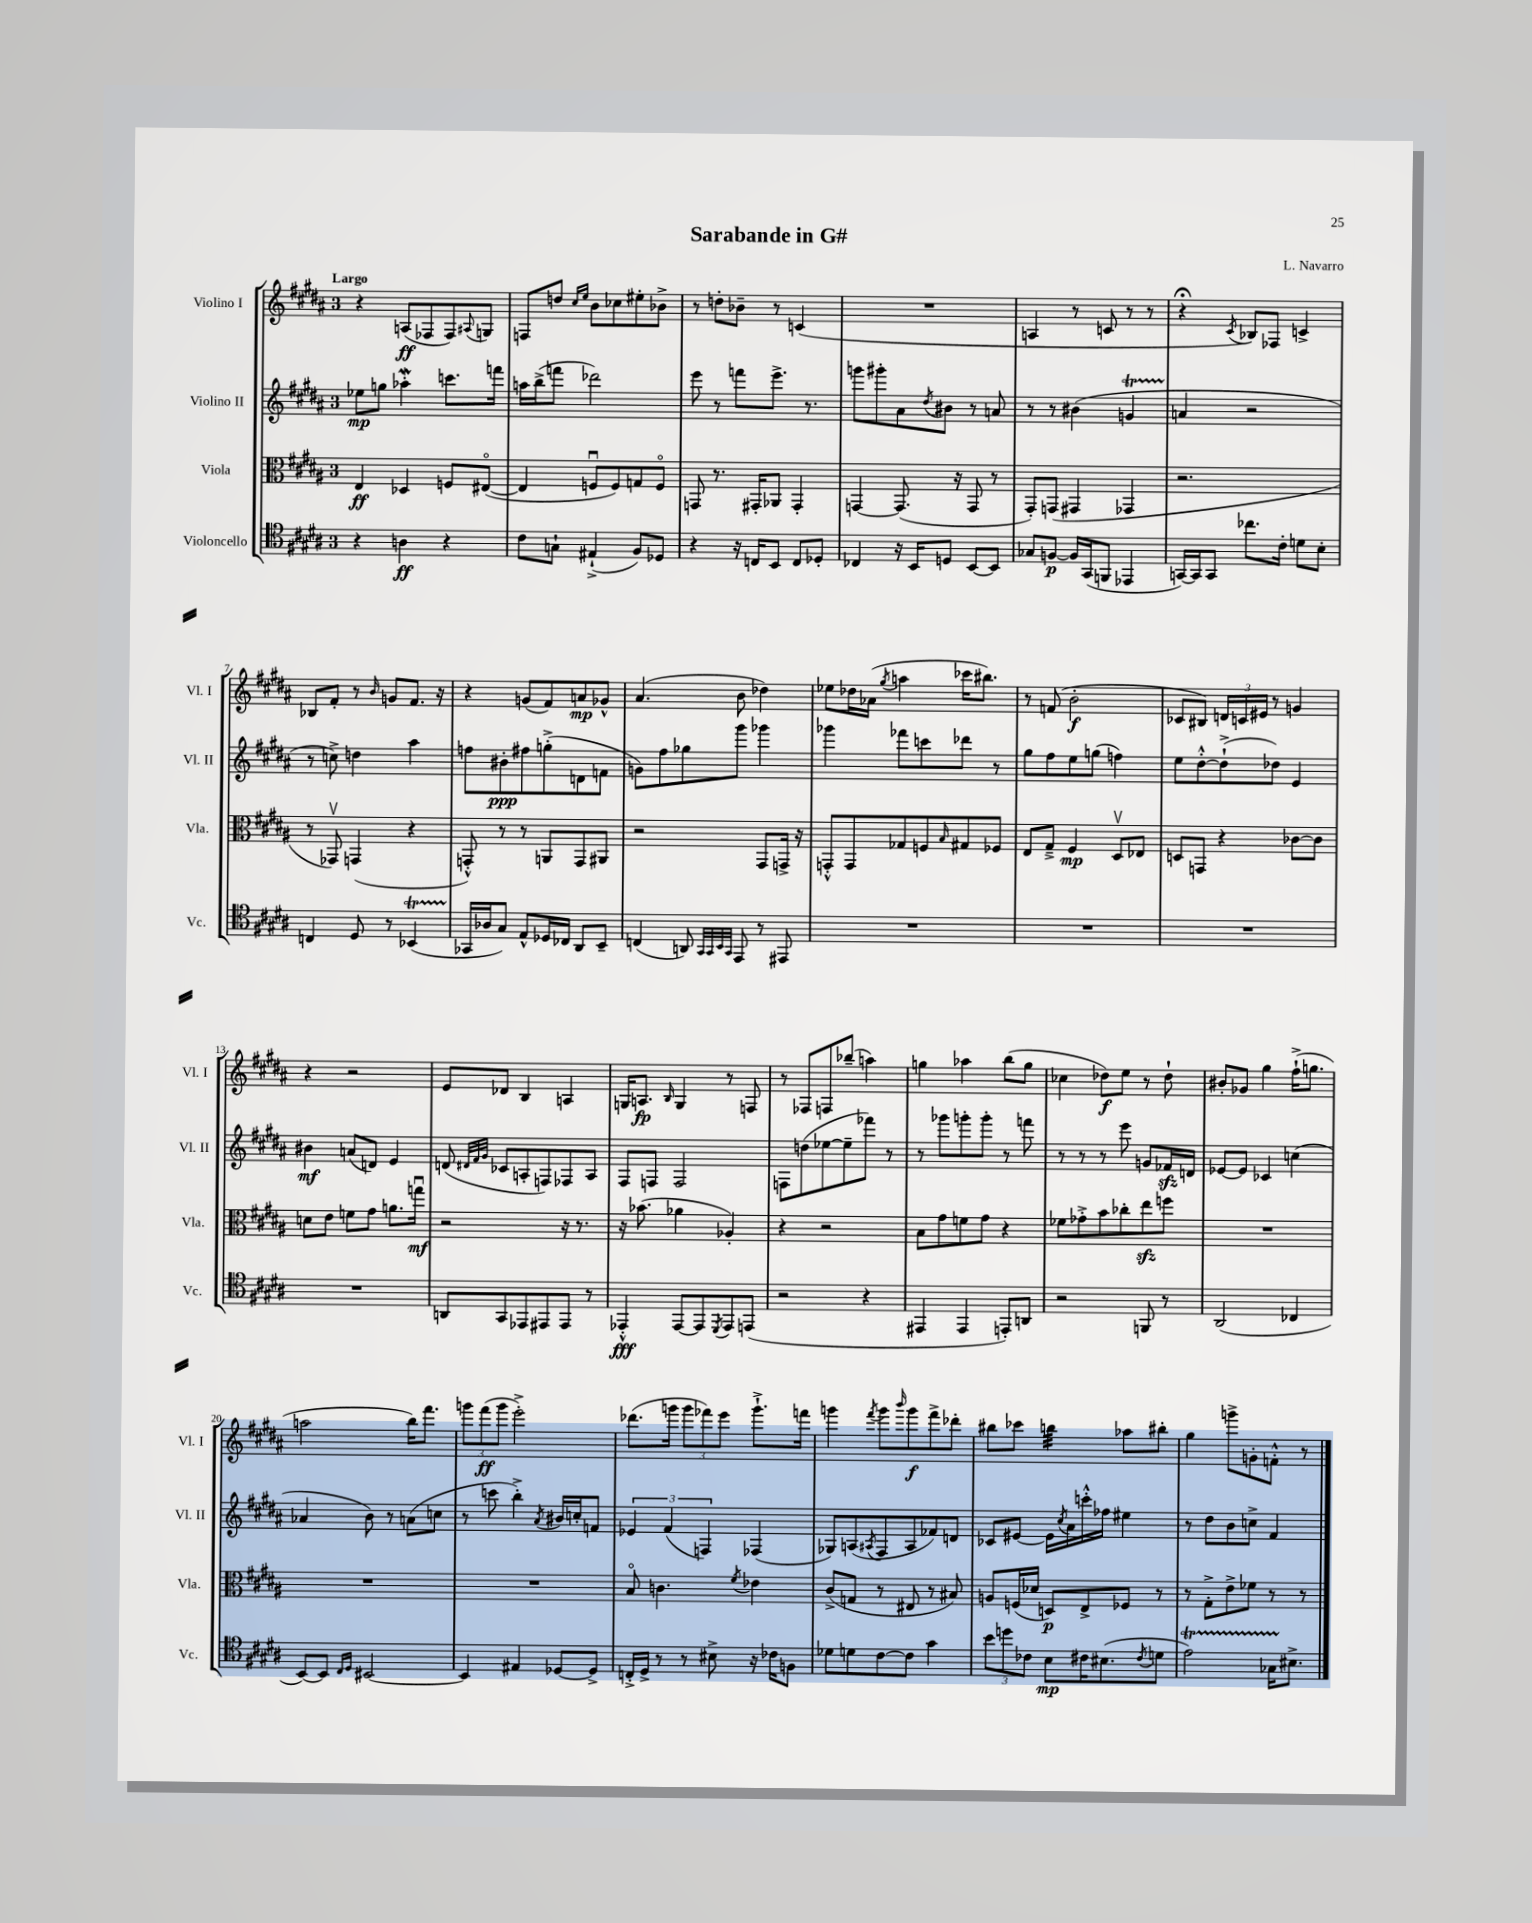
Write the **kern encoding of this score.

**kern	**kern	**kern	**kern
*staff4	*staff3	*staff2	*staff1
*clefC4	*clefC3	*clefG2	*clefG2
*k[f#c#g#d#a#]	*k[f#c#g#d#a#]	*k[f#c#g#d#a#]	*k[f#c#g#d#a#]
*M3/4	*M3/4	*M3/4	*M3/4
4r	4E/	8ee-\L	4r
.	.	8gg\J	.
4A\	4D-/	4aa-'\	(8A/L
.	.	.	8F-/
4r	8F/L	8.ccc\L	8F-/)
.	.	.	8qqA#/
.	([8E#o/J	.	8G/J
.	.	16fff\Jk	.
=	=	=	=
8c#\L	4E#/]	16aa\LL	8F/L
.	.	(16bb^\J	.
8G`\J	.	8fff\J	8dd/J
.	.	.	16qqcc#/LL
.	.	.	16qqee/JJ
(4E#`^/	8Fu/L	2ddd-\)	8b\L
.	8F/)	.	8cc-\
8F#/L)	8G/	.	8ee#'\
8D-/J	8Fo/J	.	8b-^\J
=	=	=	=
4r	8GG/	8eee\	8r
.	8.r	8r	8dd'\L
16r	.	8fff\L	8b-~\J
16C/LK	16GG#'/LK	.	.
8BB/J	8AA-/J	8.eee^\J	8r
8C/L	4GG#'/	.	(4c/
.	.	8.r	.
8D-'/J	.	.	.
=	=	=	=
4C-/	[4GG/	8ggg\L	2.r
.	.	8ggg#'\	.
16r	(8.GG/]	8a#\	.
16BB/LK	.	.	.
.	.	8qdd#/	.
8D/J	.	8b#\J	.
.	16r	.	.
[8BB/L	8GG/	8r	.
8BB/]J	8r	8a/	.
=	=	=	=
8G-/L	8GG#'/L)	8r	4A/
[8F/J	(8GG/J	8r	.
16F/]LL	4GG#/	(4b#\	8r
(16GG#/J	.	.	.
8FF/J	.	.	8c/
4EE-/	4GG-/	4g/	8r
.	.	.	8r
=	=	=	=
[16GG/LL)	2.r	4a/	4r;
16GG/]J	.	.	.
8GG/J	.	.	.
.	.	.	8qc#/
8.cc-\L	.	2r	8B-/L)
.	.	.	8F-/J
16c#'\Jk	.	.	.
8d\L	.	.	4c^/
8B'\J	.	.	.
=	=	=	=
4C/	8r	8r	8B-/L
.	8GG-v/)	8cc^\)	8f#'/J
8D#/	(4GG/	4dd\	8r
.	.	.	16qqb/
8r	.	.	8g/L
(4BB-/	4r	4aa#\	8.f#/J
.	.	.	16r
=	=	=	=
16GG-/LL	8GG'^^/)	8ff\L	4r
16A-/J	.	.	.
8G#/J)	8r	8b#'\	.
8E^^/L	8r	8ff#\	(8g/L
16D-/L	8AA/L	(8gg'^\	8f#/)
16C-/JJ	.	.	.
8AA#/L	8GG/	8d\	8a/
8BB~/J	8AA#/J	8f\J	8g-^^/J
=	=	=	=
(4C/	2r	8g\L)	(4.a#/
.	.	8ff#\	.
8AA/)	.	8gg-\	.
32qqGG#/LLL	.	.	.
32qqGG#/	.	.	.
32qqBB/	.	.	.
32qqGG#/JJJ	.	.	.
8EE/	.	8ggg#\J	8b\
8r	8GG#/L	4ggg-\	4dd-\)
8EE#/	16GG^/Jk	.	.
.	16r	.	.
=	=	=	=
2.r	8GG'^^/L	4ggg-\	8ee-\L
.	8GG/	.	16dd-\L
.	.	.	(16a-\JJ
.	.	.	8qgg#/
.	8G-/	8fff-\L	4aa\
.	8F/	8ccc\	.
.	16qqB/	.	.
.	8G#/	8ddd-\J	16ccc-\LK
.	.	.	8.bb#\J)
.	8F-/J	8r	.
=	=	=	=
2.r	8E/L	8gg#\L	8r
.	8G#~^/J	8ff#\	(8f/
.	4F#/	8ee\	2b'\
.	.	(8gg\J	.
.	8D#v/L	4ff\)	.
.	8E-/J	.	.
=	=	=	=
2.r	8D/L	8ee\L	8c-/L
.	8GG/J	[8dd#'^^\	8B#/J)
.	4r	(8dd#`^\]	24d/LL
.	.	.	24c/
.	.	.	24e#/JJ
.	.	8dd-\J)	8r
.	[8c-\L	4e/	4g/
.	8c-\]J	.	.
=	=	=	=
2.r	8d\L	4b#\	4r
.	8e\J	.	.
.	8f\L	(8a/L	2r
.	8g#\J	8d/J)	.
.	8.a\L	4e/	.
.	16ggu\Jk	.	.
=	=	=	=
8AA/L	2r	(8d/	8e/L
.	.	32qqd#/LLL	.
.	.	32qqf#/	.
.	.	32qqg#/JJJ	.
8GG#/	.	8c-/L	8d-/J
8EE-/	.	8A'/	4B/
8EE#/	.	8F/)	.
8EE#/J	16r	8F-/	4A/
.	8.r	.	.
8r	.	8A/J	.
=	=	=	=
4EE-'^^/	16r	8F#/L	16G/LK
.	(8.b-\	.	8.A/J
.	.	8F/J	.
.	.	.	16qqB/
[8EE-/L	4a-\	2F/	4G/
8EE-/]	.	.	.
8qDD#/	.	.	.
8EE-/	4A-'/)	.	8r
(8EE/J	.	.	8F/
=	=	=	=
2r	4r	8F\L	8r
.	.	(8dd\	8F-/L
.	2r	[8ee-\	8F/
.	.	8ee-~\]	(8bb-~/J
4r	.	8fff-\J)	4aa\)
.	.	8r	.
=	=	=	=
4EE#/	8B\L	8r	4gg\
.	8g#\	8ggg-\L	.
4EE#/	8f\	8ggg'\	4aa-\
.	8g#\J	8ggg'\J	.
8EE'/L)	4r	8r	(8bb\L
8AA/J	.	8fff\	8gg\J
=	=	=	=
2r	8f-\L	8r	4cc-\
.	8g-'^\	8r	.
.	8b\	8r	8dd-\L)
.	8cc-'\	8eee\	8ee\J
8FF/	8ee\	8g/L	8r
8r	8ff\J	16f-/L	8dd-`\
.	.	16d/JJ	.
=	=	=	=
(2AA#/	2.r	[8e-/L	8b#'/L
.	.	8e-/]J	8g-/J
.	.	4c-/	4gg#\
4C-/	.	(4cc\	(16ff#`^\LK
.	.	.	8.gg\J
=	=	=	=
[8BB/L)	2.r	4a-/	2aa\
8BB/]J	.	.	.
16qqC#/LL	.	.	.
16qqD#/JJ	.	.	.
[2BB#/	.	8b\)	.
.	.	8r	.
.	.	(8a\L	16bb\LK)
.	.	.	8.fff#\J
.	.	8cc\J	.
=	=	=	=
4BB#/]	2.r	8r	12ggg\L
.	.	.	(12fff#\
.	.	8ccc\	.
.	.	.	12ggg\J
4E#/	.	4bb'^\)	2eee'^\)
.	.	8qa#/	.
[8D-/L	.	16b#/LL	.
.	.	16cc'/J	.
8D-^/]J	.	8f/J	.
=	=	=	=
16C'^/LL	8Bo/	6e-/	(8.ddd-\L
16D#^/JJ	.	.	.
8r	4.c\	.	.
.	.	(6f#/	.
.	.	.	16ggg\Jk
8r	.	.	12ggg\L
.	.	6F/)	12fff-\)
8B#^\	.	.	.
.	.	.	12eee\J
.	8qf#/	.	.
16r	4e-\	(4F-/	8.ggg`^\L
16c-\LK	.	.	.
8F\J	.	.	.
.	.	.	16fff\Jk
=	=	=	=
8d-\L	(8c#^/L	8G-/L)	4ggg\
8d\	8G/J	(8A/	.
.	.	8qA#/	8qfff#/
[8c#\	8r	8F#/	8ggg\L
.	.	.	16qqbbb/
8c#\]J	8E#/	8A#/	8ggg\
4g#\	8r	8f-/)	8fff#^\
.	8B#/)	8d/J	8ddd-'\J
=	=	=	=
12b\L	8A/L	8c-/L	8bb#\L
12dd\	.	.	.
.	(16F/L	[8e#/J	8ccc-\J
12c-\J	.	.	.
.	16d-/JJ	.	.
8B\L	8D/L)	16e#\]LL	4bb\
.	.	8qcc#/	.
.	.	16a#\	.
16c#\K	8E^/	16ccc'^^\	.
(8.B#\	.	16ff-\JJ	.
.	8F-/J	4ee#\	8aa-\L
8qc#/	.	.	.
8d\J	8r	.	8bb#'\J
=	=	=	=
2e\)	8r	8r	4gg#\
.	8G#'^\L	8dd#\L	.
.	8e^\	8b\	8ggg^\L
.	8f-\J	8cc^\J	8g'\
16G-\LK	8r	4f#/	8f'^^\J
8.B#^\J	.	.	.
.	8r	.	8r
==	==	==	==
*-	*-	*-	*-
